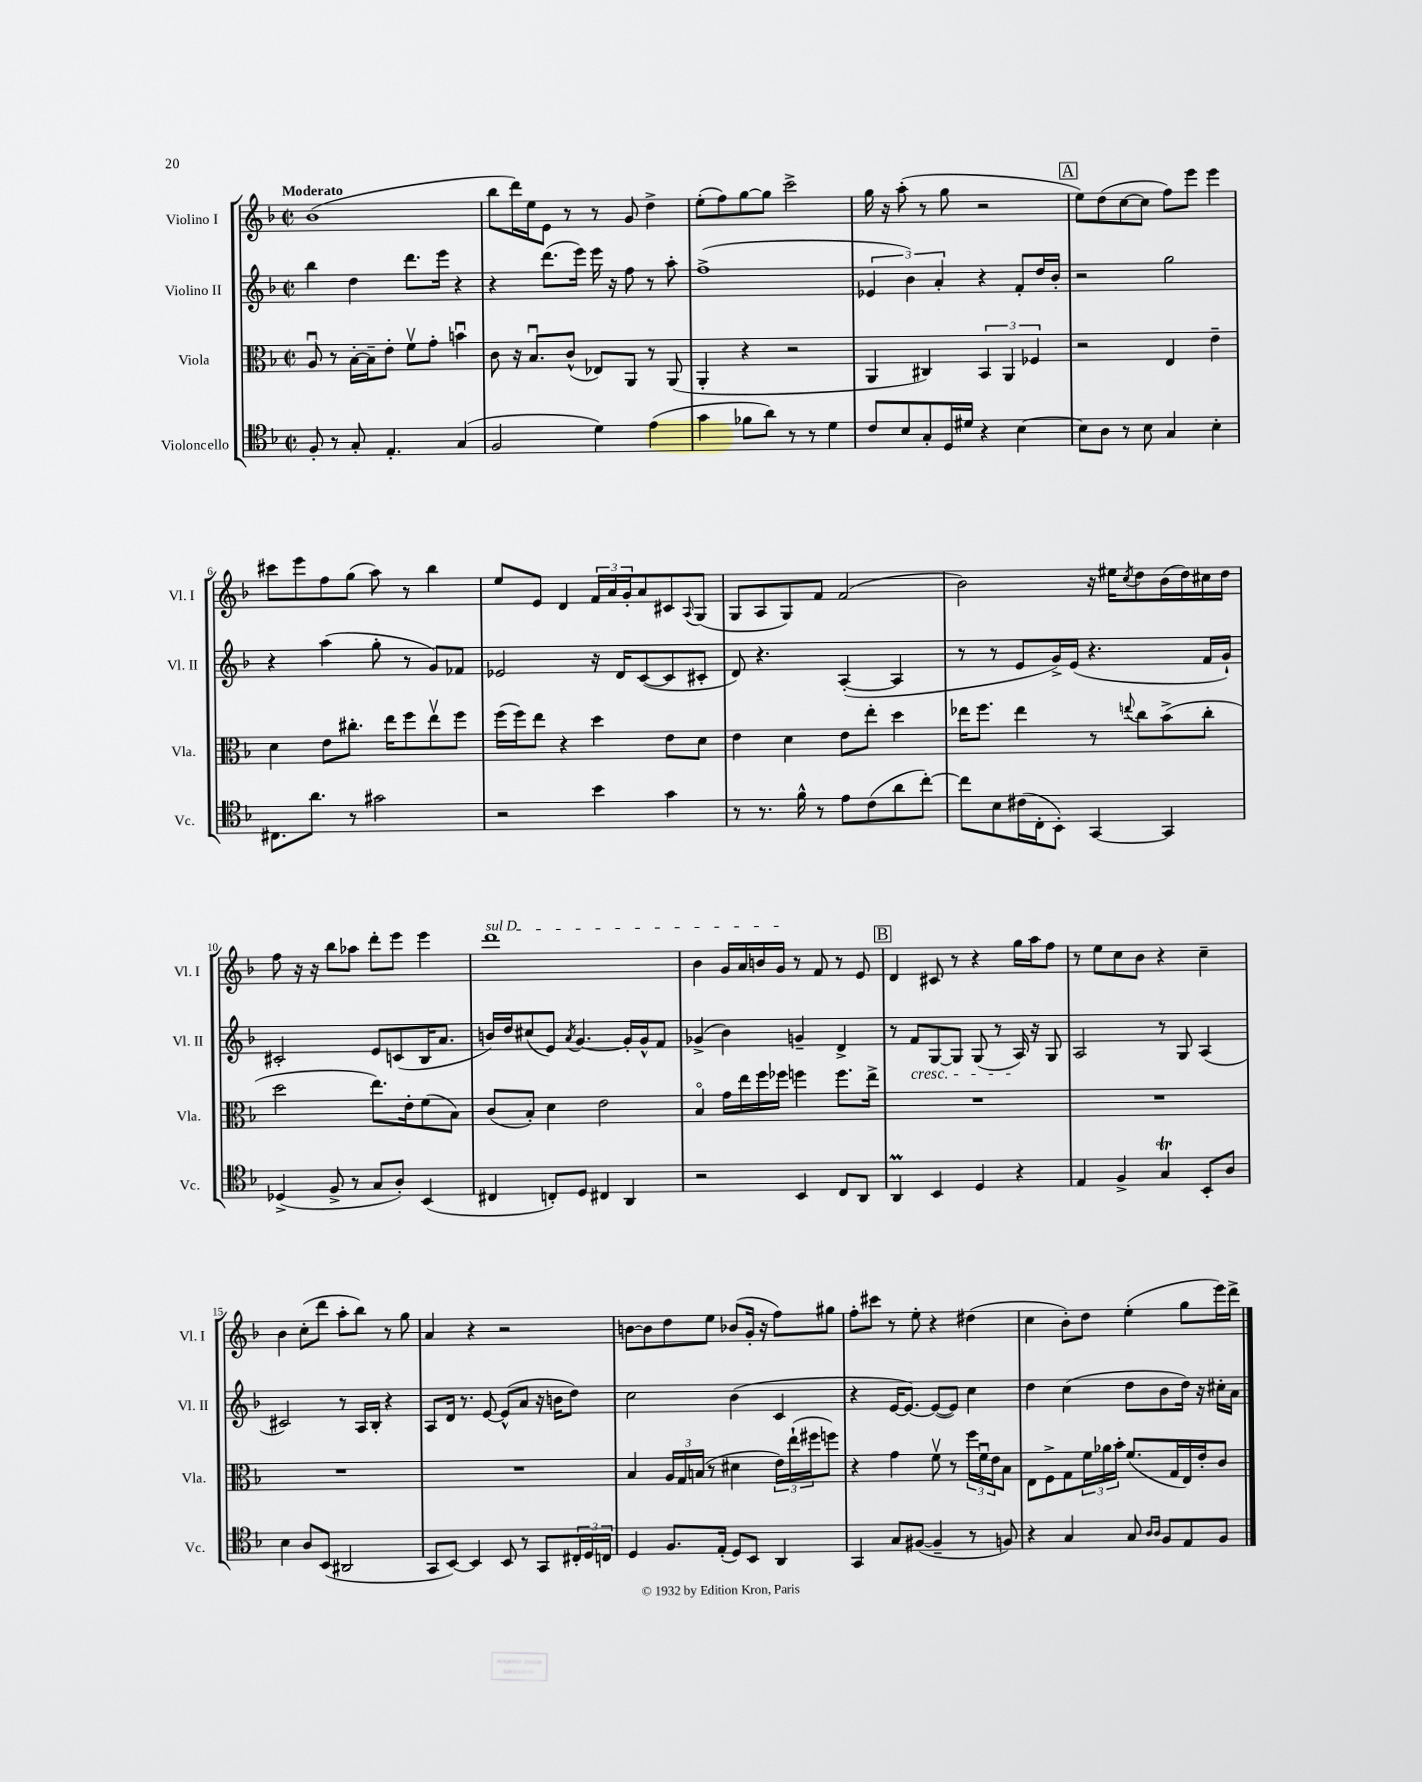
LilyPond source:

<<
\new StaffGroup <<
\new Staff = "s0" \with { instrumentName = "Violino I" shortInstrumentName = "Vl. I" } {
    \clef treble \key f \major \defaultTimeSignature \time 2/2 \tempo "Moderato"
    bes'1( |
    bes''8 d'''16) e''16 e'8 r8 r8 g'8 d''4-> |
    e''8-.( f''8) g''8~ g''8 c'''2-> |
    g''16 r16 a''8-.( r8 g''8 r2 |
    \mark \markup { \box "A" } e''8) d''8( c''8~ c''8 f''8) e'''8 e'''4 |
    cis'''8 e'''8 f''8 g''8( a''8) r8 bes''4 |
    e''8 e'8 d'4 \tuplet 3/2 { f'16 a'16 g'16-. } a'8 cis'8 \appoggiatura { a8 } g8( |
    g8 a8 g8) f'8 f'2( |
    bes'2) r16 eis''16 \acciaccatura { c''8 } d''8 bes'16( d''16) cis''16 d''16 |
    f''8 r16 r16 bes''8 aes''8 d'''8-. e'''8 e'''4 |
    \once \override TextSpanner.bound-details.left.text = \markup { \italic "sul D" } d'''1\startTextSpan |
    bes'4 g'16 a'16 b'16 g'16\stopTextSpan r8 f'8 r8 e'8 |
    \mark \markup { \box "B" } d'4 cis'8 r8 r4 g''16 a''16 f''8 |
    r8 e''8 c''8 bes'8 r4 c''4-- |
    bes'4 c''8-.( d'''8 a''8-. bes''8) r8 g''8 |
    a'4 r4 r2 |
    b'8~ b'8 d''8 e''8 bes'8( g'16-. r16 f''8) gis''8 |
    f''8-. cis'''8 r8 e''8-. r4 dis''4( |
    c''4 bes'8-.) d''8 e''4-.( g''8 e'''16) d'''16-> \bar "|." |
}
\new Staff = "s1" \with { instrumentName = "Violino II" shortInstrumentName = "Vl. II" } {
    \clef treble \key f \major \defaultTimeSignature \time 2/2
    bes''4 d''4 d'''8. e'''16 r4 |
    r4 d'''8.( e'''16) e'''16 r16 f''8 r8 a''8-. |
    f''1->( |
    \tuplet 3/2 { ees'4 bes'4) a'4-. } r4 f'8-. d''16 bes'16-. |
    \mark \markup { \box "A" } r2 g''2 |
    r4 a''4( g''8-. r8 g'8) fes'8 |
    ees'2 r16 d'16 c'8~( c'8 cis'8-. |
    d'8) r4. a4~-.( a4 |
    r8 r8 e'8 g'16->) e'16( r4. f'16 g'16-!) |
    cis'2-. e'8 c'8( bes16 a'8. |
    b'16) d''16 cis''8( e'8) \acciaccatura { a'8 } g'4.~ g'16-. g'16-^ f'8 |
    ges'4->( bes'4) g'4-- d'4-> |
    \mark \markup { \box "B" } r8 f'8\cresc g8~ g8 g8( r8 a16\!) r16 g8 |
    a2 r8 g8 a4( |
    cis'2) r8 a16 bes16-. r4 |
    a8 d'16 r8. e'8~ e'8-^( a'8 r16 b'16 d''8) |
    c''2 bes'4( c'4 |
    r4 e'16~ e'8.~) e'8~( e'8) c''4 |
    d''4 c''4( d''8 bes'8 d''16) r16 cis''16-. a'16 \bar "|." |
}
\new Staff = "s2" \with { instrumentName = "Viola" shortInstrumentName = "Vla." } {
    \clef alto \key f \major \defaultTimeSignature \time 2/2
    a8\downbow r8 bes16~-. bes16-- e'8-. f'8\upbow g'8-. b'4\downbow |
    c'8 r16 bes8.\downbow c'8-^( ees8) a,8 r8 a,8( |
    a,4-. r4 r2 |
    a,4 cis4) \tuplet 3/2 { bes,4 a,4 fes4 } |
    \mark \markup { \box "A" } r2 e4 e'4-- |
    d'4 e'8 cis''8.-. e''16 f''8 e''8\upbow f''8 |
    f''16( f''16) e''8 r4 d''4 e'8 d'8 |
    e'4 d'4 e'8 e''8-. d''4 |
    ees''16 f''8. ees''4 r8 \appoggiatura { e''8 } c''8 bes'8->( c''8-. |
    d''2 e''8.) e'16-. f'8( bes8) |
    c'8( bes8-.) d'4 e'2 |
    bes4\flageolet g'16 e''16 f''16 fes''16 f''4 f''8. e''16-> |
    \mark \markup { \box "B" } R1 |
    R1 |
    R1 |
    R1 |
    bes4 \tuplet 3/2 { a16 g16 b16( } r8 dis'4 \tuplet 3/2 { e'16) e''16-!( fis''16 } f''8) |
    r4 g'4 f'8\upbow r8 \tuplet 3/2 { f''16 f'16\downbow e'16 } bes8 |
    e8 f8-> g8 \tuplet 3/2 { f'16 aes'16 bes'16-. } f'8.( g16 e16) e'16-. c'8 \bar "|." |
}
\new Staff = "s3" \with { instrumentName = "Violoncello" shortInstrumentName = "Vc." } {
    \clef tenor \key f \major \defaultTimeSignature \time 2/2
    f8-. r8 g8-. e4.-. g4( |
    f2 d'4) e'4( |
    g'4 fes'8 a'8) r8 r8 d'4 |
    c'8 bes8 g8-. d16 dis'16 r4 bes4~ |
    \mark \markup { \box "A" } bes8 a8 r8 bes8 g4 bes4-. |
    cis8. a'8. r8 gis'2 |
    r2 bes'4 g'4 |
    r8 r8. f'16-^ r8 e'8 c'8( a'8 c''8~-.) |
    c''8 bes8 cis'16( c16-. bes,8-.) g,4~ g,4 |
    des4->( f8-> r8 g8 a8-.) bes,4( |
    cis4 c8-.) d8 cis4 a,4 |
    r2 bes,4 c8 a,8 |
    \mark \markup { \box "B" } a,4\prall bes,4 d4 r4 |
    e4 f4-> g4\trill bes,8-. a8 |
    bes4 a8 bes,8( ais,2 |
    g,8 bes,8~) bes,4 bes,8 r8 g,8 \tuplet 3/2 { cis16-. d16 c16 } |
    d4 f8. e16-.( d8) bes,8 a,4 |
    g,4 g8 fis8~( fis4-- r8 f8) |
    r4 g4 g8 \grace { a16 a16 } f8 e8 f8 \bar "|." |
}
>>
>>
